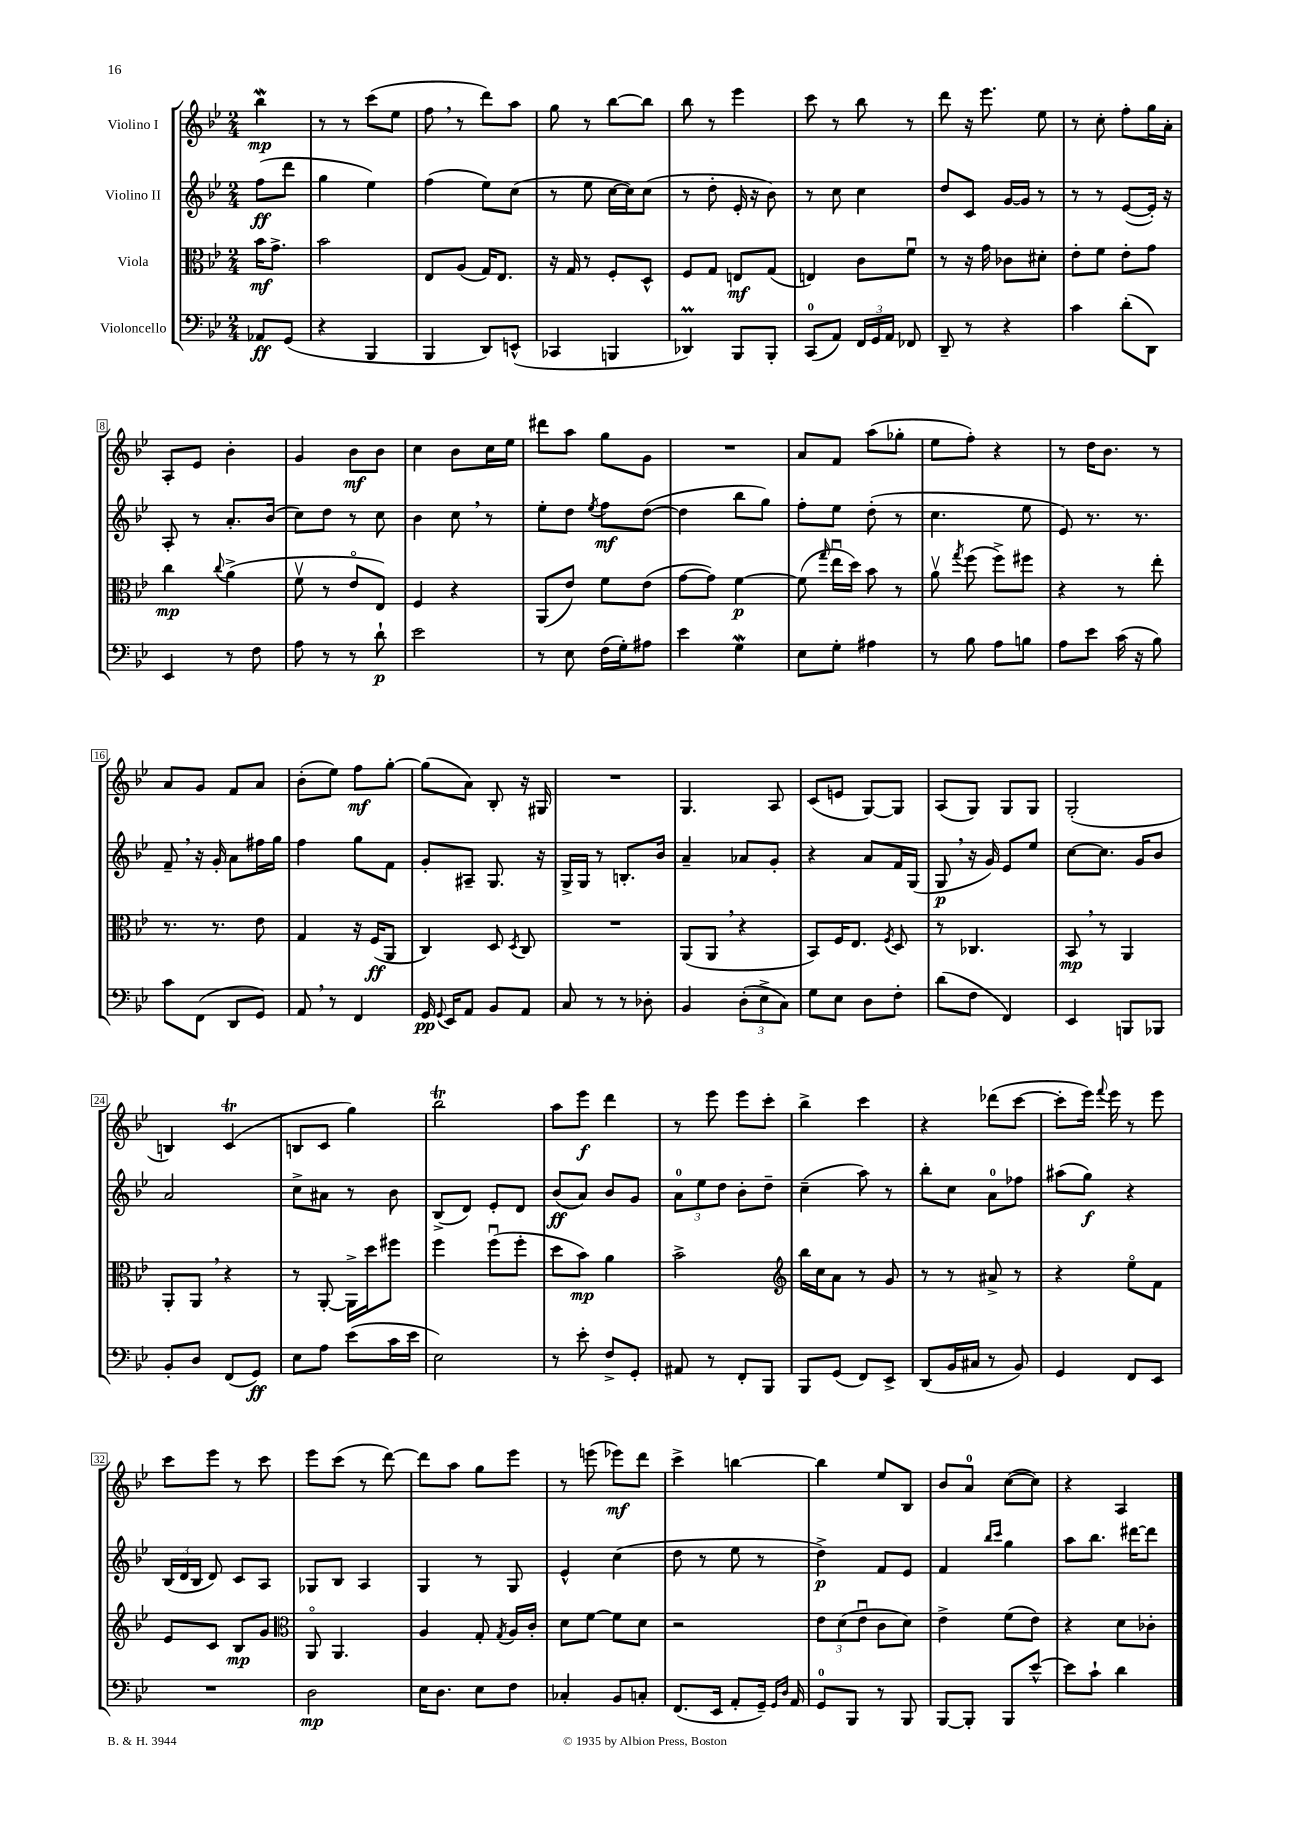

**kern	**dynam	**kern	**dynam	**kern	**dynam	**kern	**dynam
*part4	*part4	*part3	*part3	*part2	*part2	*part1	*part1
*staff4	*staff4	*staff3	*staff3	*staff2	*staff2	*staff1	*staff1
*I"Violoncello	*	*I"Viola	*	*I"Violino II	*	*I"Violino I	*
*clefF4	*	*clefC3	*	*clefG2	*	*clefG2	*
*k[b-e-]	*	*k[b-e-]	*	*k[b-e-]	*	*k[b-e-]	*
*M2/4	*	*M2/4	*	*M2/4	*	*M2/4	*
=	=	=	=	=	=	=	=
8AA-X/L	ff	16b-\KL	mf	(8ff\L	ff	4bb-w\	mp
.	.	8.g^\J	.	.	.	.	.
(8GG/J	.	.	.	8ddd\J	.	.	.
=1	=1	=1	=1	=1	=1	=1	=1
4r	.	2b-\	.	4gg\	.	8r	.
.	.	.	.	.	.	8r	.
4BBB-/	.	.	.	4ee-\)	.	(8ccc\L	.
.	.	.	.	.	.	8ee-\J	.
=2	=2	=2	=2	=2	=2	=2	=2
4BBB-/	.	8E-/L	.	(4ff\	.	8ff,\	.
.	.	(8A/J	.	.	.	8r	.
8DD/L)	.	16G/KL)	.	8ee-\L)	.	8ddd\L)	.
.	.	8.E-/J	.	.	.	.	.
(8EEn^^/J	.	.	.	(8cc\J	.	8aa\J	.
=3	=3	=3	=3	=3	=3	=3	=3
4CC-X/	.	16r	.	8r	.	8gg\	.
.	.	16G/	.	.	.	.	.
.	.	8r	.	8ee-\	.	8r	.
4BBBn/	.	8F'/L	.	[16cc\LL	.	[8bb-\L	.
.	.	.	.	16cc\J])	.	.	.
.	.	8D^^/J	.	(8cc\J	.	8bb-\J]	.
=4	=4	=4	=4	=4	=4	=4	=4
4DD-XM/)	.	8F/L	.	8r	.	8bb-\	.
.	.	8G/J	.	8dd'\	.	8r	.
8BBB-/L	.	8En/L	mf	16e-'/	.	4eee-\	.
.	.	.	.	16r	.	.	.
8BBB-'/J	.	(8G/J	.	8b-\)	.	.	.
=5	=5	=5	=5	=5	=5	=5	=5
(8CC/L	.	4En/)	.	8r	.	8ccc\	.
8AA/J)	.	.	.	8cc\	.	8r	.
24FF/LL	.	8c\L	.	4cc\	.	8bb-\	.
24GG/	.	.	.	.	.	.	.
24AA/JJ	.	.	.	.	.	.	.
8FF-X/	.	8fu\J	.	.	.	8r	.
=6	=6	=6	=6	=6	=6	=6	=6
8DD~/	.	8r	.	8dd/L	.	8ddd\	.
8r	.	16r	.	8c/J	.	16r	.
.	.	16g\	.	.	.	8.eee-\	.
4r	.	8c-X\L	.	[16g/LL	.	.	.
.	.	.	.	16g/JJ]	.	.	.
.	.	8d#X'\J	.	8r	.	8ee-\	.
=7	=7	=7	=7	=7	=7	=7	=7
4c\	.	8e-'\L	.	8r	.	8r	.
.	.	8f\J	.	8r	.	8cc'\	.
(8d'\L	.	8e-'\L	.	([8e-/L	.	8ff'\L	.
8DD\J)	.	8g\J	.	16e-'/Jk])	.	16gg\L	.
.	.	.	.	16r	.	16a'\JJ	.
!!LO:LB:g=z
=8	=8	=8	=8	=8	=8	=8	=8
4EE-/	.	4cc\	mp	8A'/	.	8A'/L	.
.	.	.	.	8r	.	8e-/J	.
.	.	8qqcc/	.	.	.	.	.
8r	.	(4a^\	.	8.a'/L	.	4b-'\	.
8F\	.	.	.	.	.	.	.
.	.	.	.	(16b-/Jk	.	.	.
=9	=9	=9	=9	=9	=9	=9	=9
8A\	.	8fv\	.	8cc\L)	.	4g/	.
8r	.	8r	.	8dd\J	.	.	.
8r	.	8e-/L	.	8r	.	8b-\L	mf
8d`\	p	8E-/J)	.	8cc\	.	8b-\J	.
=10	=10	=10	=10	=10	=10	=10	=10
2e-\	.	4F/	.	4b-\	.	4cc\	.
.	.	4r	.	8cc,\	.	8b-\L	.
.	.	.	.	8r	.	16cc\L	.
.	.	.	.	.	.	16ee-\JJ	.
=11	=11	=11	=11	=11	=11	=11	=11
8r	.	(8AA/L	.	8ee-'\L	.	8ddd#X\L	.
8E-\	.	8e-/J)	.	8dd\J	.	8aa\J	.
.	.	.	.	8qee-/	.	.	.
(16F\LL	.	8f\L	.	8ff\L	mf	8gg\L	.
16G'\J)	.	.	.	.	.	.	.
8A#X\J	.	(8e-\J	.	([8dd\J	.	8g\J	.
=12	=12	=12	=12	=12	=12	=12	=12
4e-\	.	[8g\L	.	4dd\]	.	2r	.
.	.	8g\J])	.	.	.	.	.
4GW\	.	[4f\	p	8bb-\L	.	.	.
.	.	.	.	8gg\J)	.	.	.
=13	=13	=13	=13	=13	=13	=13	=13
8E-\L	.	(8f\]	.	8ff'\L	.	8a/L	.
.	.	16qqgg/	.	.	.	.	.
8G'\J	.	16ee-u\LL	.	8ee-\J	.	8f/J	.
.	.	16dd\JJ)	.	.	.	.	.
4A#X\	.	8b-\	.	(8dd'\	.	(8aa\L	.
.	.	8r	.	8r	.	8gg-X'\J	.
=14	=14	=14	=14	=14	=14	=14	=14
8r	.	8av\	.	4.cc\	.	8ee-\L	.
.	.	8qgg/	.	.	.	.	.
8B-\	.	(8ff\	.	.	.	8ff'\J)	.
8A\L	.	8ff^\L)	.	.	.	4r	.
8Bn\J	.	8ff#X\J	.	8ee-\	.	.	.
=15	=15	=15	=15	=15	=15	=15	=15
8A\L	.	4r	.	8e-/)	.	8r	.
8e-\J	.	.	.	8.r	.	16dd\KL	.
.	.	.	.	.	.	8.b-\J	.
(16c\	.	8r	.	.	.	.	.
16r	.	.	.	8.r	.	.	.
8B-\)	.	8ee-'\	.	.	.	8r	.
!!LO:LB:g=z
=16	=16	=16	=16	=16	=16	=16	=16
8c\L	.	8.r	.	8f~,/	.	8a/L	.
(8FF\J	.	.	.	16r	.	8g/J	.
.	.	8.r	.	16g'/	.	.	.
8DD/L	.	.	.	8a\L	.	8f/L	.
8GG/J)	.	8e-\	.	16ff#X\L	.	8a/J	.
.	.	.	.	16gg\JJ	.	.	.
=17	=17	=17	=17	=17	=17	=17	=17
8AA,/	.	4G/	.	4ff\	.	(8b-'\L	.
8r	.	.	.	.	.	8ee-\J)	.
4FF/	.	16r	.	8gg\L	.	8ff\L	mf
.	.	(16F/KL	ff	.	.	.	.
.	.	8AA/J	.	8f\J	.	[8gg'\J	.
=18	=18	=18	=18	=18	=18	=18	=18
16GG/	pp	4C/)	.	8g'/L	.	(8gg\L]	.
8qqGG/	.	.	.	.	.	.	.
16EE-/KL	.	.	.	.	.	.	.
8AA/J	.	.	.	8A#X~/J	.	8a\J)	.
8BB-/L	.	8D/	.	8.G/	.	8B-'/	.
.	.	8qD/	.	.	.	.	.
8AA/J	.	8C/	.	.	.	16r	.
.	.	.	.	16r	.	16G#X/	.
=19	=19	=19	=19	=19	=19	=19	=19
8C/	.	2r	.	16G^/LL	.	2r	.
.	.	.	.	16G/JJ	.	.	.
8r	.	.	.	8r	.	.	.
8r	.	.	.	8.Bn'/L	.	.	.
8D-X'\	.	.	.	.	.	.	.
.	.	.	.	16b-/Jk	.	.	.
=20	=20	=20	=20	=20	=20	=20	=20
4BB-/	.	(8AA/L	.	4a~/	.	4.G/	.
.	.	8AA,/J	.	.	.	.	.
(12D'\L	.	4r	.	8a-X/L	.	.	.
12E-^\	.	.	.	.	.	.	.
.	.	.	.	8g'/J	.	8A/	.
12C\J)	.	.	.	.	.	.	.
=21	=21	=21	=21	=21	=21	=21	=21
8G\L	.	8BB-/L)	.	4r	.	(8c/L	.
8E-\J	.	16F/K	.	.	.	8en/J	.
.	.	8.E-/J	.	.	.	.	.
8D\L	.	.	.	8a/L	.	[8G/L)	.
.	.	8qF/	.	.	.	.	.
8F'\J	.	8D/	.	16f/L	.	8G/J]	.
.	.	.	.	(16G/JJ	.	.	.
=22	=22	=22	=22	=22	=22	=22	=22
(8d\L	.	8r	.	8G,/	p	(8A/L	.
8F\J	.	4.C-X/	.	16r	.	8G/J)	.
.	.	.	.	16g/)	.	.	.
4FF/)	.	.	.	8e-/L	.	8G/L	.
.	.	.	.	8ee-/J	.	8G/J	.
=23	=23	=23	=23	=23	=23	=23	=23
4EE-/	.	8BB-,/	mp	[8cc\L	.	(2G'/	.
.	.	8r	.	8.cc\J]	.	.	.
8BBBn/L	.	4AA/	.	.	.	.	.
.	.	.	.	16g/KL	.	.	.
8BBB-X/J	.	.	.	8b-/J	.	.	.
!!LO:LB:g=z
=24	=24	=24	=24	=24	=24	=24	=24
8BB-'/L	.	8AA'/L	.	2a/	.	4Bn/)	.
8D/J	.	8AA,/J	.	.	.	.	.
(8FF/L	.	4r	.	.	.	(4cT/	.
8GG/J)	ff	.	.	.	.	.	.
=25	=25	=25	=25	=25	=25	=25	=25
8E-\L	.	8r	.	8cc^\L	.	8Bn/L	.
8A\J	.	[8AA'/	.	8a#X\J	.	8c/J	.
(8e-\L	.	16AA^\LL]	.	8r	.	4gg\)	.
.	.	16dd\J	.	.	.	.	.
16c\L	.	8ff#X\J	.	8b-\	.	.	.
16e-\JJ	.	.	.	.	.	.	.
=26	=26	=26	=26	=26	=26	=26	=26
2E-\)	.	4ff\	.	(8B-^/L	.	2bb-T\	.
.	.	.	.	8d/J)	.	.	.
.	.	(8ffu\L	.	8e-'/L	.	.	.
.	.	8ff'\J	.	8d/J	.	.	.
=27	=27	=27	=27	=27	=27	=27	=27
8r	.	8dd\L	.	(8b-/L	ff	8aa\L	.
8e-'\	.	8b-\J)	mp	8a/J)	.	8eee-\J	f
8F^/L	.	4a\	.	8b-/L	.	4ddd\	.
8GG'/J	.	.	.	8g/J	.	.	.
=28	=28	=28	=28	=28	=28	=28	=28
8AA#X/	.	2b-^\	.	12a\L	.	8r	.
.	.	.	.	12ee-\	.	.	.
8r	.	.	.	.	.	8eee-\	.
.	.	.	.	12dd\J	.	.	.
8FF'/L	.	.	.	8b-'\L	.	8eee-\L	.
8BBB-/J	.	.	.	8dd~\J	.	8ccc'\J	.
=29	=29	=29	=29	=29	=29	=29	=29
*	*	*clefG2	*	*	*	*	*
8BBB-/L	.	16bb-\LL	.	(4cc~\	.	4bb-^\	.
.	.	16cc\J	.	.	.	.	.
(8GG/J	.	8a\J	.	.	.	.	.
8FF/L)	.	8r	.	8aa\)	.	4ccc\	.
8EE-^/J	.	8g/	.	8r	.	.	.
=30	=30	=30	=30	=30	=30	=30	=30
(8DD/L	.	8r	.	8bb-'\L	.	4r	.
16BB-/L	.	8r	.	8cc\J	.	.	.
16C#X/JJ	.	.	.	.	.	.	.
8r	.	8a#X^/	.	8a\L	.	(8ddd-X\L	.
8BB-/)	.	8r	.	8ff-X\J	.	[8ccc\J	.
=31	=31	=31	=31	=31	=31	=31	=31
4GG/	.	4r	.	(8aa#X\L	.	8ccc'\L]	.
.	.	.	.	8gg\J)	f	16eee-\Jk)	.
.	.	.	.	.	.	8qqfff/	.
.	.	.	.	.	.	16eee-\	.
8FF/L	.	8ee-\L	.	4r	.	8r	.
8EE-/J	.	8f\J	.	.	.	8eee-\	.
!!LO:LB:g=z
=32	=32	=32	=32	=32	=32	=32	=32
2r	.	8e-/L	.	(24B-/LL	.	8ccc\L	.
.	.	.	.	24d/	.	.	.
.	.	.	.	24B-/JJ	.	.	.
.	.	8c/J	.	8d/)	.	8eee-\J	.
.	.	8B-/L	mp	8c/L	.	8r	.
.	.	8g/J	.	8A/J	.	8ccc\	.
=33	=33	=33	=33	=33	=33	=33	=33
*	*	*clefC3	*	*	*	*	*
2D\	mp	8AA/	.	8G-X/L	.	8eee-\L	.
.	.	4.AA/	.	8B-/J	.	(8ccc\J	.
.	.	.	.	4A/	.	8r	.
.	.	.	.	.	.	[8ddd\)	.
=34	=34	=34	=34	=34	=34	=34	=34
16E-\KL	.	4A/	.	4G/	.	8ddd\L]	.
8.D\J	.	.	.	.	.	.	.
.	.	.	.	.	.	8aa\J	.
8E-\L	.	8G'/	.	8r	.	8gg\L	.
.	.	8qG/	.	.	.	.	.
8F\J	.	16A/LL	.	8G/	.	8eee-\J	.
.	.	16c'/JJ	.	.	.	.	.
=35	=35	=35	=35	=35	=35	=35	=35
4C-X'/	.	8d\L	.	4e-^^/	.	8r	.
.	.	[8f\J	.	.	.	(8eeen\	.
8BB-/L	.	8f\L]	.	(4cc\	.	8eee-X\L)	mf
8Cn'/J	.	8d\J	.	.	.	8ddd\J	.
=36	=36	=36	=36	=36	=36	=36	=36
(8.FF/L	.	2r	.	8dd\	.	4ccc^\	.
.	.	.	.	8r	.	.	.
16EE-/Jk	.	.	.	.	.	.	.
8AA'/L	.	.	.	8ee-\	.	[4bbn\	.
16GG~/Jk)	.	.	.	8r	.	.	.
16qqGG/LL	.	.	.	.	.	.	.
16qqD/JJ	.	.	.	.	.	.	.
16AA/	.	.	.	.	.	.	.
=37	=37	=37	=37	=37	=37	=37	=37
8GG/L	.	12e-\L	.	4dd^\)	p	4bb\]	.
.	.	(12d\	.	.	.	.	.
8BBB-/J	.	.	.	.	.	.	.
.	.	12e-u\J	.	.	.	.	.
8r	.	8c\L	.	8f/L	.	8ee-/L	.
8BBB-/	.	8d\J)	.	8e-/J	.	8B-/J	.
=38	=38	=38	=38	=38	=38	=38	=38
[8BBB-/L	.	4e-^\	.	4f/	.	8b-/L	.
8BBB-'/J]	.	.	.	.	.	8a/J	.
.	.	.	.	16qqbb-/LL	.	.	.
.	.	.	.	16qqccc/JJ	.	.	.
8BBB-/L	.	(8f\L	.	4gg\	.	([8cc\L	.
[8e-^^/J	.	8e-\J)	.	.	.	8cc\J])	.
=39	=39	=39	=39	=39	=39	=39	=39
8e-\L]	.	4r	.	8aa\L	.	4r	.
8c`\J	.	.	.	8.bb-\J	.	.	.
4d\	.	8d\L	.	.	.	4A/	.
.	.	.	.	[16ddd#X\KL	.	.	.
.	.	8c-X'\J	.	8ddd#\J]	.	.	.
==	==	==	==	==	==	==	==
*-	*-	*-	*-	*-	*-	*-	*-
